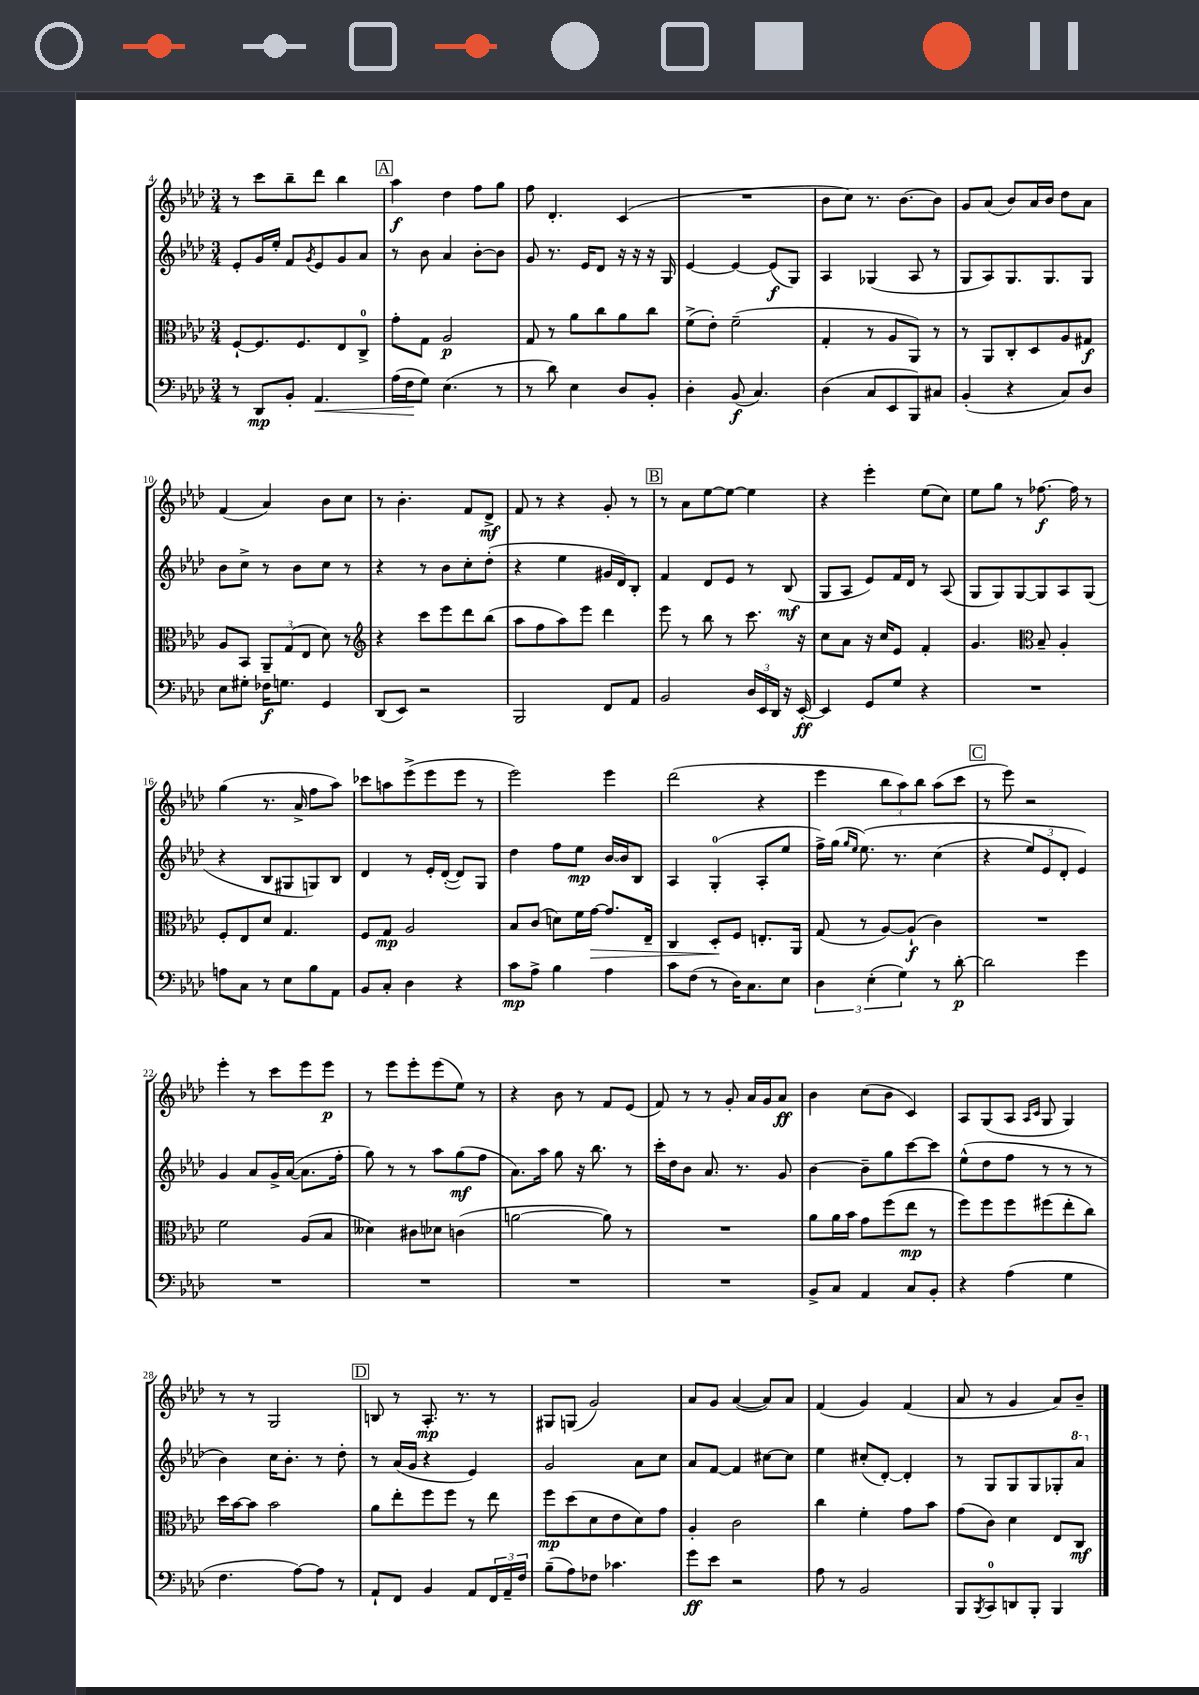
<<
\new StaffGroup <<
\new Staff = "s0" {
    \clef treble \key aes \major \numericTimeSignature \time 3/4
    r8 c'''8 bes''8-- des'''8 bes''4 |
    \mark \markup { \box "A" } aes''4\f des''4 f''8 g''8 |
    f''8 des'4.-. c'4( |
    R2. |
    bes'8 c''8) r8. bes'8.~ bes'8 |
    g'8 aes'8( bes'8) aes'16 bes'16 des''8 aes'8 |
    f'4( aes'4) bes'8 c''8 |
    r8 bes'4.-. f'8 des'8->\mf |
    f'8 r8 r4 g'8-. r8 |
    \mark \markup { \box "B" } r8 aes'8 ees''8~ ees''8~ ees''4 |
    r4 ees'''4-. ees''8( c''8) |
    ees''8 g''8 r8 fes''8.~\f fes''16 r8 |
    g''4( r8. aes'16-> f''8 aes''8) |
    ces'''8 a''8 ees'''8->( ees'''8 ees'''8 r8 |
    ees'''2) ees'''4 |
    des'''2( r4 |
    ees'''4 \tuplet 3/2 { bes''8 aes''8) bes''8 } aes''8( c'''8 |
    \mark \markup { \box "C" } r8 ees'''8) r2 |
    ees'''4-. r8 c'''8 ees'''8 ees'''8\p |
    r8 ees'''8 ees'''8-. ees'''8( ees''8) r8 |
    r4 bes'8 r8 f'8 ees'8( |
    f'8) r8 r8 g'8-. aes'16 g'16 aes'8\ff |
    bes'4 c''8( bes'8 c'4) |
    aes8 g8( aes8 \grace { aes16 c'16 } g8 g4) |
    r8 r8 g2 |
    \mark \markup { \box "D" } b8 r8 aes8.-.\mp r8. r8 |
    gis8 g8( g'2) |
    aes'8 g'8 aes'4~( aes'8) aes'8 |
    f'4( g'4) f'4( |
    aes'8 r8 g'4 aes'8) bes'8-- \bar "|." |
}
\new Staff = "s1" {
    \clef treble \key aes \major \numericTimeSignature \time 3/4
    ees'8-. g'16 ees''16-. f'8 \acciaccatura { g'8 } ees'8 g'8 aes'8 |
    \mark \markup { \box "A" } r8 bes'8 aes'4 bes'8~-. bes'8 |
    g'8 r8. ees'16 des'8 r16 r16 r16 g16 |
    ees'4~ ees'4~ ees'8\f( g8) |
    aes4 ges4( aes8 r8 |
    g8 aes8) g8. g8. g8 |
    bes'8 c''8-> r8 bes'8 c''8 r8 |
    r4 r8 bes'8 c''8-. des''8-.( |
    r4 ees''4 gis'16 des'16) bes8-. |
    \mark \markup { \box "B" } f'4 des'8 ees'8 r8 bes8\mf( |
    g8 aes8 ees'8) f'16 des'16 r8 aes8( |
    g8 g8) g8~ g8 aes8 g8( |
    r4 bes8 gis8 g8) bes8 |
    des'4 r8 ees'16-. des'16~-.( des'8) g8 |
    des''4 f''8 ees''8\mp bes'16~ bes'16 bes8 |
    aes4 g4-0-.( aes8-. ees''8 |
    f''16->) g''16( \grace { g''16 ees''16 } ees''8.)\( r8. c''4( |
    \mark \markup { \box "C" } r4 \tuplet 3/2 { ees''8) ees'8 des'8-. } ees'4\) |
    g'4 aes'8 g'16-> aes'16~( aes'8. f''16-. |
    g''8) r8 r8 aes''8 g''8\mf( f''8 |
    aes'8.) aes''16 g''8 r16 bes''8. r8 |
    c'''16-. des''16 bes'8 aes'8. r8. g'8 |
    bes'4~ bes'8-- g''8 c'''8~ c'''8 |
    ees''8-^( des''8 f''8 r8 r8 r8 |
    bes'4) c''16 bes'8.-. r8 des''8-. |
    \mark \markup { \box "D" } r8 aes'16( g'16 r4 ees'4) |
    g'2 aes'8 c''8 |
    aes'8 f'8~ f'4 cis''8~ cis''8 |
    ees''4 cis''8-.( des'8~-.) des'4-. |
    r8 g8 g8 g8 ges8-. \ottava #1 aes''8 \ottava #0 \bar "|." |
}
\new Staff = "s2" {
    \clef alto \key aes \major \numericTimeSignature \time 3/4
    f8~-! f8. f8. ees8 c8-0-> |
    \mark \markup { \box "A" } g'8-. g8 aes2\p |
    g8 r8 aes'8 c''8 aes'8 c''8 |
    f'8->( ees'8-.) f'2--( |
    g4-. r8 aes8 aes,8) r8 |
    r8 aes,8 c8-. des8 aes8 gis8\f |
    aes8 bes,8 \tuplet 3/2 { aes,8-- g8( ees8 } des'8) r8 |
    \clef treble r4 c'''8 ees'''8 des'''8 bes''8( |
    aes''8 f''8 aes''8) ees'''8 des'''4 |
    \mark \markup { \box "B" } ees'''8 r8 bes''8 r8 c'''8. r16 |
    c''8 aes'8 r16 c''16 ees'8 f'4-. |
    g'4. \clef alto bes8-- aes4-. |
    f8-. ees8 des'8 g4. |
    f8 g8\mp aes2 |
    bes8 c'8( d'8) f'16 g'16~\> g'8. ees16-- |
    c4 des8-.\! f8 e8.-. aes,16 |
    g8( r8 aes8~) aes8-!\f( c'4) |
    \mark \markup { \box "C" } R2. |
    f'2 aes8( bes8 |
    deses'4) cis'8 des'8 c'4( |
    a'2~ a'8) r8 |
    R2. |
    aes'8 aes'16 bes'16 g'8 f''8( ees''8\mp r8 |
    f''8) f''8 f''8 fis''8( ees''8-. c''8) |
    des''16 bes'16~ bes'8 bes'2 |
    \mark \markup { \box "D" } aes'8 ees''8-. f''8 f''8 r8 ees''8 |
    f''8\mp des''8( des'8 ees'8 des'8) g'8 |
    aes4-. c'2 |
    c''4 f'4-. g'8 bes'8 |
    g'8( c'8) des'4 ees8 c8\mf \bar "|." |
}
\new Staff = "s3" {
    \clef bass \key aes \major \numericTimeSignature \time 3/4
    r8 des,8\mp bes,8-. aes,4.\< |
    \mark \markup { \box "A" } aes16( f16\! g8) ees4.( r8 |
    r8 des'8) ees4 des8 bes,8-. |
    des4-. bes,8\f( c4.) |
    des4( c8 ees,8 bes,,8) cis8 |
    bes,4-.( r4 c8) des8 |
    ees8 gis8-. fes16\f g8. g,4 |
    des,8( ees,8) r2 |
    bes,,2 f,8 aes,8 |
    \mark \markup { \box "B" } bes,2 \tuplet 3/2 { des16 ees,16 des,16 } r16 ees,16~-.\ff |
    ees,4 g,8 g8 r4 |
    R2. |
    a8 c8 r8 ees8 bes8 aes,8 |
    bes,8 c8-. des4 r4 |
    c'8\mp aes8-> bes4 aes4 |
    c'8 f8( r8 des16) c8. ees8 |
    \tuplet 3/2 { des4 ees4-.( g4) } r8 des'8~-.\p |
    \mark \markup { \box "C" } des'2 g'4 |
    R2. |
    R2. |
    R2. |
    R2. |
    bes,8-> c8 aes,4 c8 bes,8-. |
    r4 aes4( g4 |
    f4. aes8~) aes8 r8 |
    \mark \markup { \box "D" } aes,8-! f,8 bes,4 aes,8 \tuplet 3/2 { f,16 aes,16-- f16 } |
    bes8--( aes8) fes8 ces'4. |
    g'8\ff ees'8 r2 |
    aes8 r8 bes,2 |
    bes,,8 \acciaccatura { bes,,8 } c,8-0 d,8 bes,,8-. bes,,4 \bar "|." |
}
>>
>>
\layout { \context { \Score currentBarNumber = #4 } }
